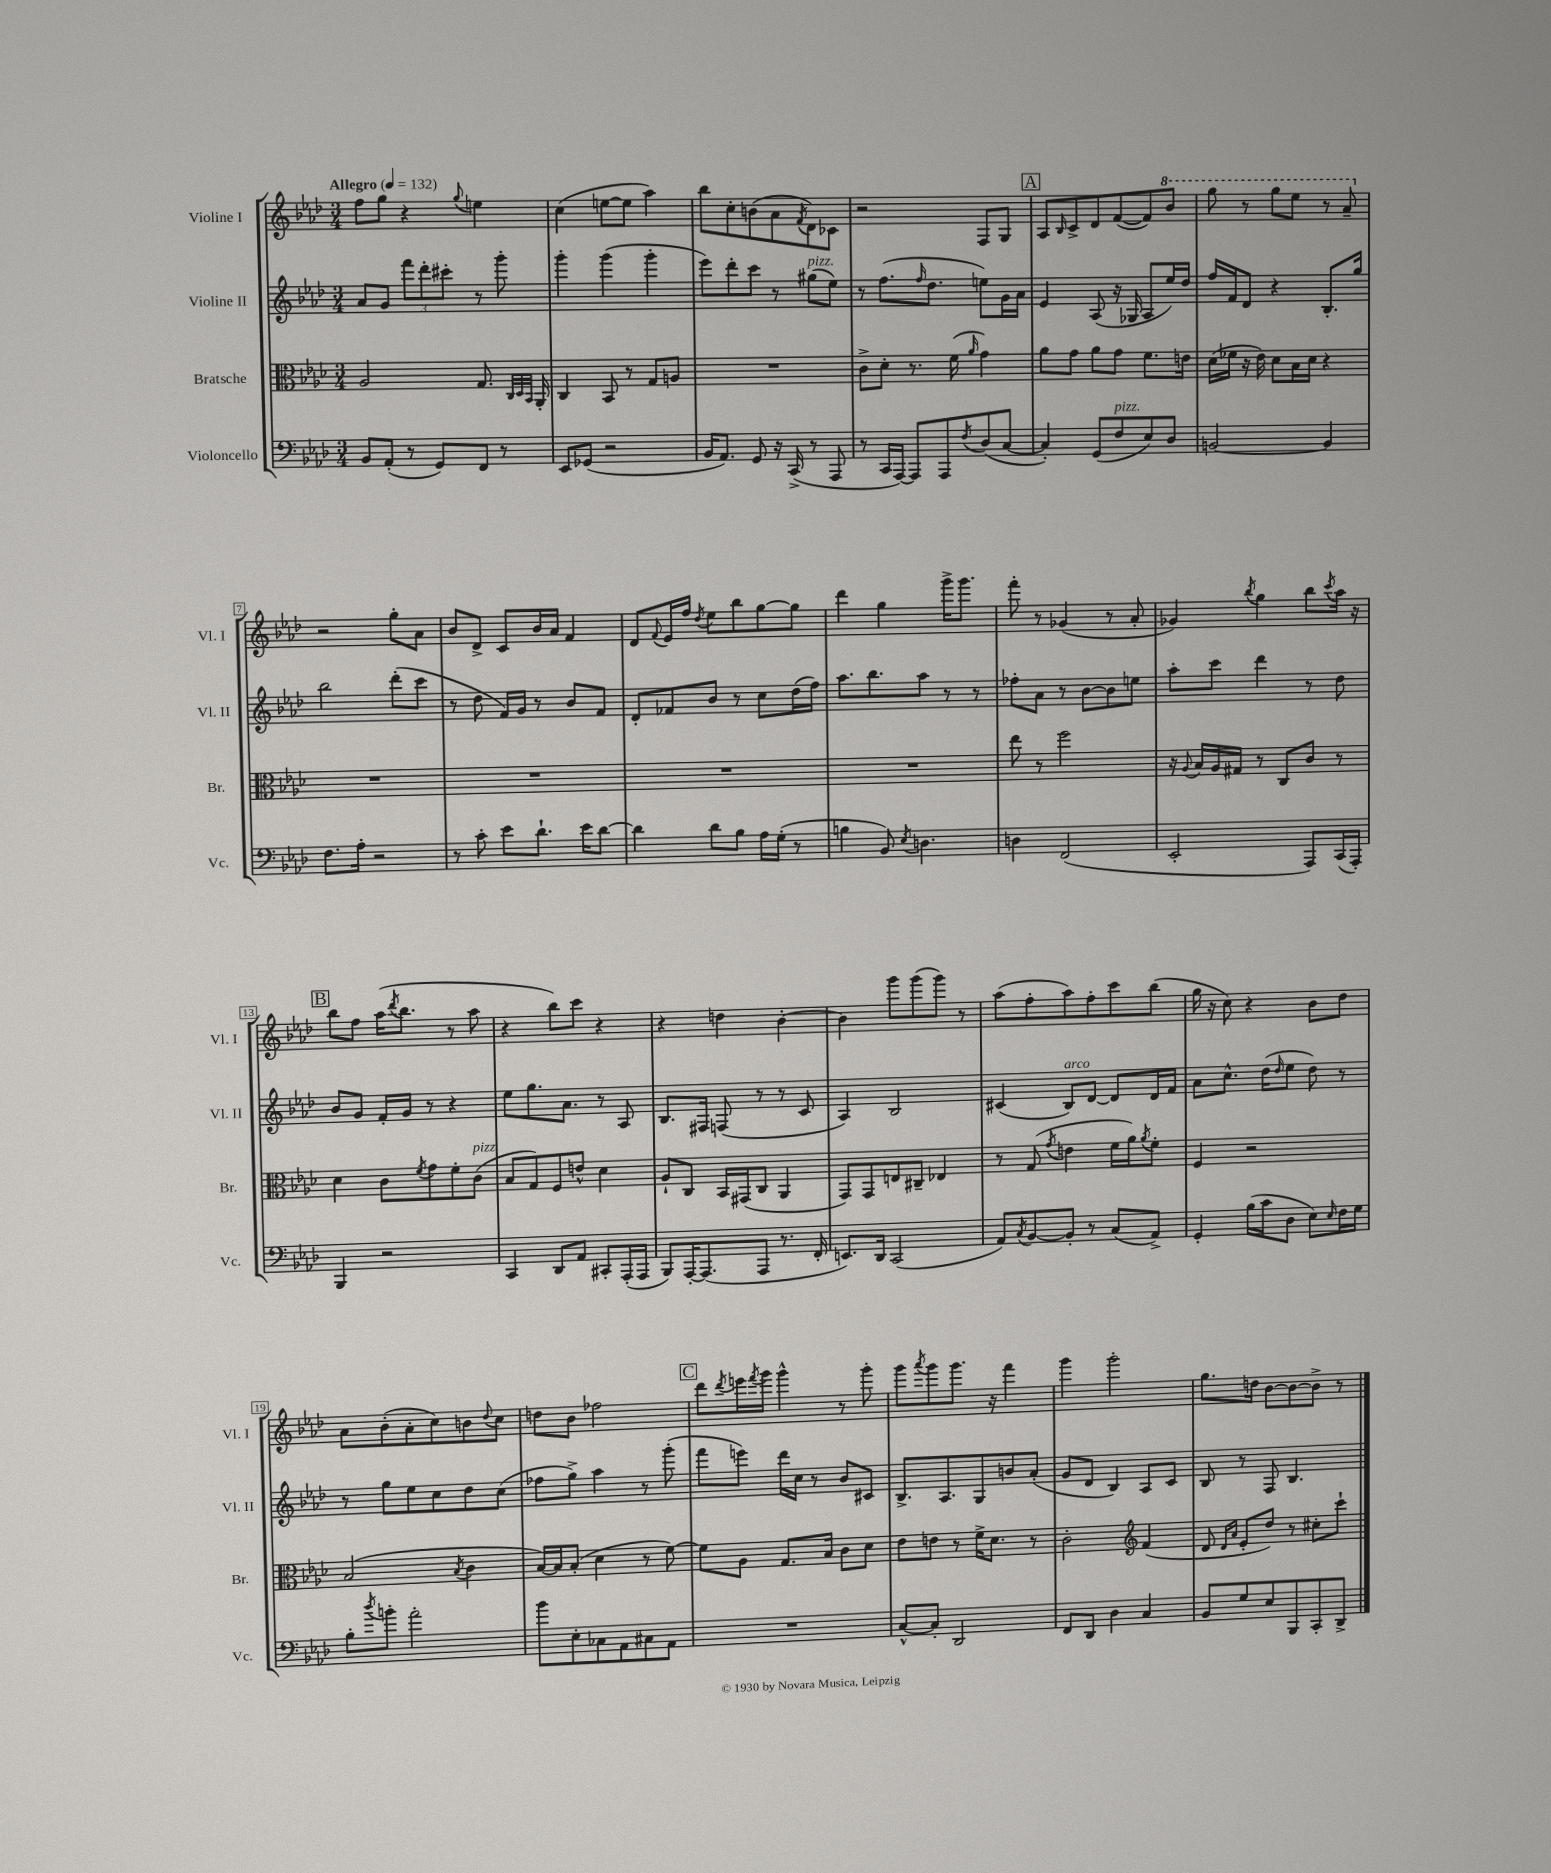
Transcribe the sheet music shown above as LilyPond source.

<<
\new StaffGroup <<
\new Staff = "s0" \with { instrumentName = "Violine I" shortInstrumentName = "Vl. I" } {
    \clef treble \key aes \major \numericTimeSignature \time 3/4 \tempo "Allegro" 4 = 132
    f''8 g''8 r4 \appoggiatura { g''8 } e''4 |
    c''4( e''8~ e''8 aes''4) |
    bes''8 c''8-. b'8( aes'8 \acciaccatura { f'8 } des'8) ces'8 |
    r2 f8 g8 |
    \mark \markup { \box "A" } aes8 \grace { bes16 } c'8-> des'8 f'8~( f'8) \ottava #1 bes''8 |
    g'''8 r8 g'''8 ees'''8 r8 aes''8-- \ottava #0 |
    r2 g''8-. aes'8 |
    bes'8 des'8-> c'8 bes'16 aes'16 f'4 |
    des'8 \appoggiatura { f'8 } ees'16 f''16 \acciaccatura { des''8 } ees''8 bes''8 g''8~ g''8 |
    des'''4 g''4 g'''16-> g'''8. |
    f'''8-. r8 ges'4( r8 aes'8-. |
    ges'4) \acciaccatura { bes''8 } g''4 bes''8 \acciaccatura { c'''8 } aes''16 r16 |
    \mark \markup { \box "B" } bes''8 f''8 aes''16( \acciaccatura { des'''8 } bes''8. r8 aes''8 |
    r4 bes''8) c'''8 r4 |
    r4 d''4 bes'4~-. |
    bes'4 g'''8 g'''8( g'''8) r8 |
    aes''8( f''8-. aes''8) f''8-. c'''8 bes''8( |
    g''16 r16 c''8) r4 bes'8 des''8 |
    aes'8 bes'8-.( aes'8-. c''8) b'8 \appoggiatura { des''8 } c''8 |
    d''8 bes'8 fes''2 |
    \mark \markup { \box "C" } des'''8 \acciaccatura { des'''8 } e'''16 \acciaccatura { f'''8 } g'''16 g'''4-^ r8 g'''8-. |
    g'''8 \acciaccatura { aes'''8 } g'''8 g'''8. r16 f'''4 |
    g'''4 g'''2-. |
    g''8. d''16 bes'8~ bes'8~ bes'8-> r8 \bar "|." |
}
\new Staff = "s1" \with { instrumentName = "Violine II" shortInstrumentName = "Vl. II" } {
    \clef treble \key aes \major \numericTimeSignature \time 3/4
    aes'8 g'8 \tuplet 3/2 { f'''8 des'''8-. cis'''8-. } r8 g'''8-. |
    g'''4-. g'''4( g'''4-. |
    ees'''8) des'''8-. c'''8 r8 gis''8^\markup { \italic "pizz." }( ees''8) |
    r8 f''8.( \grace { f''16 } des''8. e''8) g'16 aes'16 |
    \mark \markup { \box "A" } ees'4 aes8( r16 ges16 aes8 ees''16) des''16 |
    f''16 f'16 des'8 r4 bes8.-. g''16 |
    bes''2 des'''8-.( c'''8 |
    r8 des''8 f'16) g'16 r8 bes'8 f'8 |
    des'8-. fes'8 bes'8 r8 c''8 des''16( f''16) |
    aes''8. bes''8. aes''8 r8 r8 |
    fes''8-. aes'8 r8 bes'8~ bes'8 e''8 |
    aes''8-. c'''8 des'''4 r8 des''8 |
    \mark \markup { \box "B" } bes'8 g'8 f'16-. g'16 r8 r4 |
    ees''8 g''8. aes'8. r8 aes8 |
    bes8. fis16 f8( r8 r8 c'8 |
    aes4) bes2 |
    cis'4( bes8^\markup { \italic "arco" }) des'8~ des'8 des'16 f'16 |
    aes'8 c''8.-^ des''16( \grace { des''16 } ees''8 des''8) r8 |
    r8 g''8 ees''8 c''8 des''8 c''8( |
    fes''8 g''8->) aes''4 r8 g'''8-.( |
    \mark \markup { \box "C" } f'''8 e'''8) des'''16 c''16 r8 bes'8 cis'8 |
    bes8.-> aes8. g8 b'8 aes'8-.( |
    g'8 des'8 bes4) aes8 c'8 |
    bes8 r8 f8 bes4. \bar "|." |
}
\new Staff = "s2" \with { instrumentName = "Bratsche" shortInstrumentName = "Br." } {
    \clef alto \key aes \major \numericTimeSignature \time 3/4
    aes2 g8. \grace { c32 des32 bes,32 } aes,16-. |
    c4 bes,8 r8 g8 a8 |
    R2. |
    c'8-> des'8-. r8. f'16( \grace { aes'16 } g'4) |
    \mark \markup { \box "A" } aes'8 g'8 aes'8 g'8 f'8. e'16 |
    des'16( fes'16 r16 ees'16) des'8 bes16 des'16 r4 |
    R2. |
    R2. |
    R2. |
    R2. |
    ees''8 r8 f''2 |
    r16 \appoggiatura { aes8 } bes16 aes16 gis16 r8 c8 c'8 r8 |
    \mark \markup { \box "B" } des'4 c'8 \acciaccatura { f'8 } g'8 f'8-. c'8^\markup { \italic "pizz." }( |
    bes8 g8) f8 e'8-^ des'4 |
    aes8-! c8 bes,16 gis,16( c8 aes,4 |
    g,8) g,8 e8 cis8-- ees4 |
    r8 g8( \acciaccatura { g'8 } e'4 f'16 aes'16) \acciaccatura { aes'8 } f'8-. |
    f4 r2 |
    bes2( \acciaccatura { bes8 } c'4 |
    bes16~) bes16 bes8-.( des'4 r8 f'8~) |
    \mark \markup { \box "C" } f'8 aes8 g8. bes16 c'8 des'8 |
    ees'8 e'8 r8 f'16-> des'8. r8 |
    c'2-. \clef treble f'4( |
    des'8 \grace { des'16 aes'16 } ees'8-. des''8) r8 cis''8-. c'''8-! \bar "|." |
}
\new Staff = "s3" \with { instrumentName = "Violoncello" shortInstrumentName = "Vc." } {
    \clef bass \key aes \major \numericTimeSignature \time 3/4
    bes,8 aes,8-.( r8 g,8) f,8 r8 |
    ees,8 ges,8( r2 |
    bes,16 aes,8.) g,8 r16 c,16->( r8 aes,,8 |
    r8 c,16 aes,,16~) aes,,8 aes,,8 \acciaccatura { f8 } des8( c8~ |
    \mark \markup { \box "A" } c4-.) g,8( f8^\markup { \italic "pizz." } ees8) des8 |
    b,2~ b,4 |
    f8. aes16-. r2 |
    r8 c'8-. ees'8 des'8.-! ees'16 des'8~ |
    des'4 des'8 bes8 aes16 g16-.( r8 |
    b4 bes,8) \acciaccatura { ees8 } d4. |
    d4 f,2( |
    ees,2-. aes,,8) c,16( aes,,16-.) |
    \mark \markup { \box "B" } bes,,4 r2 |
    c,4 des,8 aes,8 cis,8-. aes,,16-.( aes,,16 |
    bes,,8) aes,,16~-. aes,,8.( aes,,8 r8. f,16-. |
    e,8.) des,16 c,2( |
    aes,8) \acciaccatura { c8 } bes,8~ bes,8-. r8 c8( aes,8->) |
    g,4-. bes16( c'16 des8 ees8) \grace { ees16 } f16 g16 |
    bes8-. \acciaccatura { des''8 } b'8-. aes'2-. |
    bes'8 ees8-. ces8 aes,8 cis8 aes,8 |
    \mark \markup { \box "C" } R2. |
    c8~-^ c8-. des,2 |
    f,8 des,8 des4 c4 |
    bes,8 g8 ees8 bes,,8 c,8-. des,8-> \bar "|." |
}
>>
>>
\layout { \context { \Score \override BarNumber.stencil = #(make-stencil-boxer 0.1 0.3 ly:text-interface::print) } }
